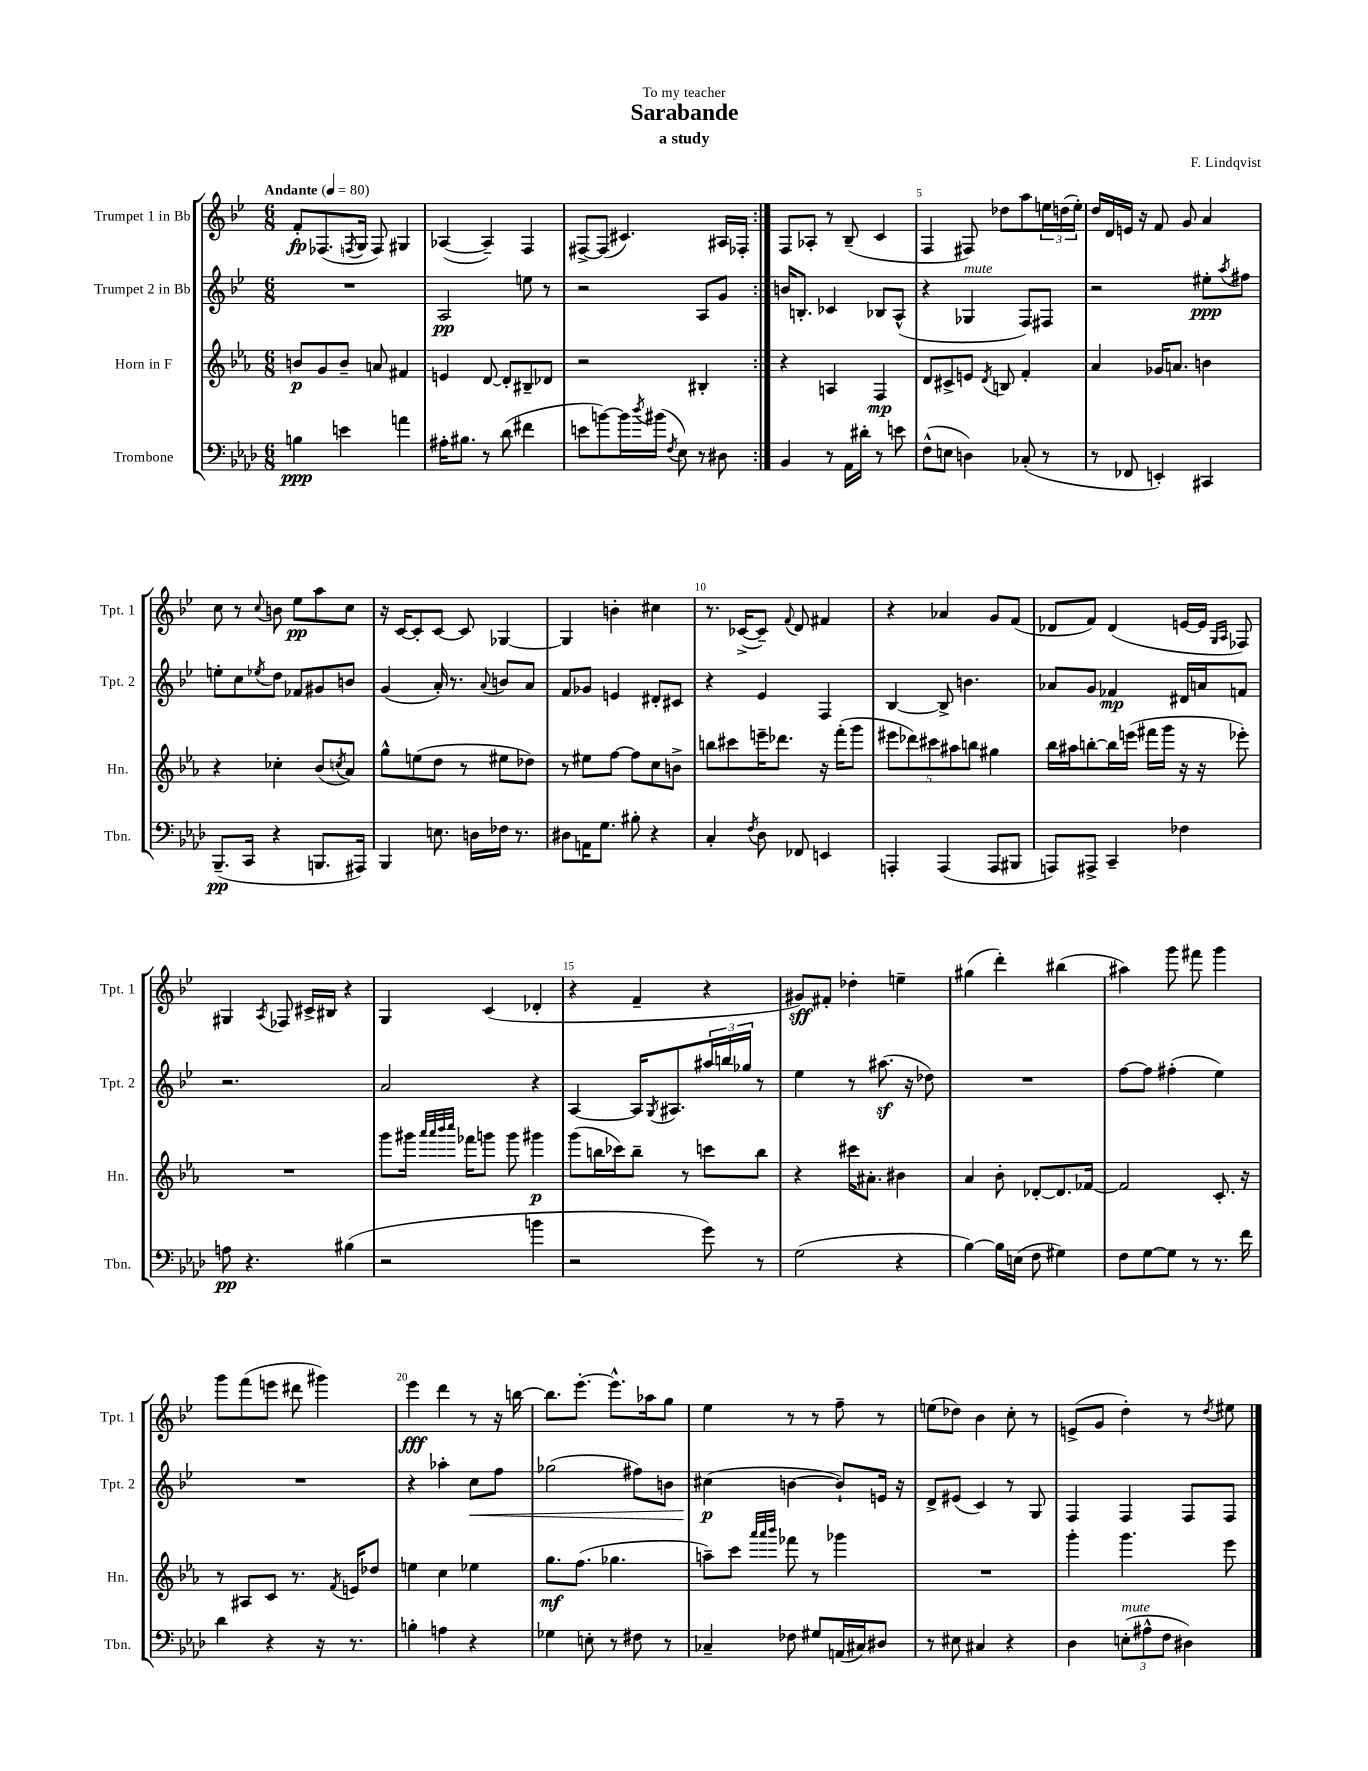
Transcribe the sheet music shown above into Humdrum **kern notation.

**kern	**kern	**kern	**kern
*staff4	*staff3	*staff2	*staff1
*clefF4	*clefG2	*clefG2	*clefG2
*k[b-e-a-d-]	*k[b-e-a-]	*k[b-e-]	*k[b-e-]
*M6/8	*M6/8	*M6/8	*M6/8
*MM80	*MM80	*MM80	*MM80
4B\	8b/L	2.r	8f'/L
.	8g/	.	(8.F-/
4e\	8b~/J	.	.
.	.	.	8qF/
.	.	.	16G/Jk
.	8a/	.	8F/)
4a\	4f#/	.	4G#/
=	=	=	=
16A#'\LK	4e/	2A/	([4A-/
8.B#\J	.	.	.
8r	[8d/	.	4A-~/])
(8d-\	8d'/]L	.	.
4f#\	8B#~/	8ee\	4F/
.	8d-/J	8r	.
=	=	=	=
8e\L	2r	2r	[8F#^/L
[8b\)	.	.	(8F#/]J
16b\]L	.	.	4.c#/)
8qdd-/	.	.	.
(16b#\JJ	.	.	.
8qF/	.	.	.
8E-\)	.	.	.
8r	4B#'/	8A/L	.
8D#\	.	8g/J	16A#/LL
.	.	.	16F-'/JJ
=:|!	=:|!	=:|!	=:|!
4BB-/	4r	16b/LK	8F/L
.	.	8.B'/J	.
.	.	.	8A-'/J
8r	4A/	4c-/	8r
16AA-\LL	.	.	(8B-~/
16d#'\JJ	.	.	.
8r	4F/	8B-/L	4c/
8e\	.	(8A^^/J	.
=	=	=	=
(8F^^\L	8d/L	4r	4F/
8E\J	8c#^/	.	.
4D\)	8e/J	4G-/	8F#/)
.	8qd/	.	.
.	8B/	.	8dd-\L
(8C-'/	4f'/	8F/L)	8aa\
8r	.	8F#/J	24ee\L
.	.	.	(24dd\
.	.	.	24ee'\JJ)
=	=	=	=
8r	4a-/	2r	16dd/LL
.	.	.	16d/
8FF-/	.	.	16e/JJ
.	.	.	16r
4EE'/)	16g-/LK	.	8f/
.	8.a/J	.	.
.	.	.	8g/
4CC#/	4b\	8ee#'\L	4a/
.	.	8qaa/	.
.	.	8ff#\J	.
=	=	=	=
(8.BBB-~/L	4r	8ee'\L	8cc\
.	.	8cc\	8r
16CC/Jk	.	.	.
.	.	8qee-/	8qqcc/
4r	4cc-'\	8dd\J	8b\
.	.	8f-/L	8ee-\L
8.BBB/L	(8b-/L	8g#/	8aa\
.	8qcc/	.	.
.	8a-/J)	8b/J	8cc\J
16AAA#/Jk)	.	.	.
=	=	=	=
4BBB-/	8gg^^\L	(4g/	16r
.	.	.	[16c/LK
.	(8ee\	.	8c'/]
8.E\	8dd\J	16a'/)	[8c/J
.	.	8.r	.
.	8r	.	8c/]
16D\LL	.	.	.
.	.	8qqa/	.
16F-\JJ	8ee#\L	8b/L	[4G-/
8.r	.	.	.
.	8dd-\J)	8a/J	.
=	=	=	=
8D#\L	8r	8f/L	4G-/]
16AA\K	8ee#\L	8g-/J	.
8.G\J	.	.	.
.	[8ff\J	4e/	4b'\
8B#'\	8ff\]L	.	.
4r	8cc\	8d#'/L	4cc#\
.	8b^\J	8c#/J	.
=	=	=	=
4C'/	8bb\L	4r	8.r
.	8ccc#\	.	.
.	.	.	([16c-^/LK
8qF/	.	.	.
8D-\	16eee~\K	4e-/	8c-~/]J)
.	8.ddd-\J	.	.
.	.	.	8qqf/
8FF-/	.	.	8d/
4EE/	16r	4F/	4f#/
.	(16fff'\LK	.	.
.	8ggg\J	.	.
=	=	=	=
4AAA'/	10eee#\L	[4B-/	4r
.	10ddd-\)	.	.
.	10ccc#\	.	.
(4AAA/	.	8B-^/]	4a-/
.	10aa#\	.	.
.	.	4.b\	.
.	10bb\J	.	.
8AAA/L	4gg#\	.	8g/L
8BBB#/J	.	.	(8f/J
=	=	=	=
8AAA/L)	16bb-\LL	8a-/L	8d-/L
.	16aa#\J	.	.
8AAA#^/J	[8bb'\	8g/J	8f/J)
4CC~/	16bb\]L	4f-/	(4d-/
.	(16eee\JJ	.	.
.	16fff#\LL	.	.
.	16ggg\JJ	.	.
4F-\	16r	16d#/LL	[16e/LL
.	16r	16a/J	16e/]JJ
.	.	.	16qqG/LL
.	.	.	16qqA/JJ
.	8eee-'\)	8f/J	8F-/)
=	=	=	=
8A\	2.r	2.r	4G#/
4.r	.	.	.
.	.	.	8qA/
.	.	.	8F-/
.	.	.	16c#^/LL
.	.	.	16B#/JJ
(4B#\	.	.	4r
=	=	=	=
2r	8ggg\L	2a/	4G/
.	16ggg#\Jk	.	.
.	32qqaaa-/LLL	.	.
.	32qqaaa-/	.	.
.	32qqbbb-/	.	.
.	32qqcccc/JJJ	.	.
.	16fff-\LK	.	.
.	8ggg\J	.	(4c/
.	8ggg\	.	.
4b\	4ggg#\	4r	4d-'/
=	=	=	=
2r	(8ggg\L	[4A/	4r
.	16bb\L	.	.
.	16ccc-\J)	.	.
.	8bb~\J	16A/]LK	4f~/
.	.	8qG/	.
.	.	8.A#/	.
.	8r	.	.
8g\)	8ccc\L	24aa#/L	4r
.	.	24bb/	.
.	.	24gg-/JJ	.
8r	8bb\J	8r	.
=	=	=	=
(2G\	4r	4ee-\	8g#/L)
.	.	.	8f#'/J
.	16ccc#\LK	8r	4dd-'\
.	8.a#'\J	.	.
.	.	(8.aa#\	.
4r	4b#\	.	4ee~\
.	.	16r	.
.	.	8dd-\)	.
=	=	=	=
[4B-\)	4a-/	2.r	(4gg#\
16B-\]LL	8b-'\	.	4ddd'\)
(16E\JJ	.	.	.
8F\	[8d-'/L	.	.
4G#\)	8.d-/]	.	(4bb#\
.	[16f-/Jk	.	.
=	=	=	=
8F\L	2f-/]	[8ff\L	4aa#\)
[8G\	.	8ff\]J	.
8G\]J	.	(4ff#'\	8ggg\
8r	.	.	8fff#\
8.r	8.c'/	4ee-\)	4ggg\
16f\	16r	.	.
=	=	=	=
4d-\	8r	2.r	8ggg\L
.	8A#/L	.	(8fff\
4r	8c/J	.	8eee\J
.	8.r	.	8ddd#\
16r	.	.	4ggg#\)
.	8qf/	.	.
8.r	16e/LK	.	.
.	8dd-/J	.	.
=	=	=	=
4B'\	4ee\	4r	4eee-\
4A\	4cc\	4aa-'\	4ddd\
4r	4ee-\	8cc\L	8r
.	.	8ff\J	16r
.	.	.	[16bb\
=	=	=	=
4G-\	8.gg\L	(2gg-\	8.bb\]L
.	(8.ff\J	.	[8.eee-'\J
8E'\	.	.	.
8r	4.gg-\	.	8.eee-^^\]L
8F#\	.	8ff#\L)	.
.	.	.	16aa-\k
8r	.	8b\J	8gg\J
=	=	=	=
4C-~/	8aa~\L)	(4cc#\	4ee-\
.	8ccc\J	.	.
.	32qqaaa-/LLL	.	.
.	32qqaaa-/	.	.
.	32qqbbb-/JJJ	.	.
8F-\	8fff-\	[4b\	8r
8G#/L	8r	.	8r
(16AA/L	4ggg-\	8b`/]L)	8ff~\
16C#/J)	.	.	.
8D#/J	.	16e/Jk	8r
.	.	16r	.
=	=	=	=
8r	2.r	8d^/L	(8ee\L
8E#\	.	(8e#/J	8dd-\J)
4C#/	.	4c/)	4b-\
4r	.	8r	8cc'\
.	.	8G/	8r
=	=	=	=
4D-\	4ggg'\	4F/	(8e^/L
.	.	.	8g/J
(12E'\L	4.ggg\	4F/	4dd'\)
12A#^^\	.	.	.
12F\J	.	.	.
4D#\)	.	8F/L	8r
.	.	.	8qdd/
.	8eee-\	8F/J	8ee#\
==	==	==	==
*-	*-	*-	*-
